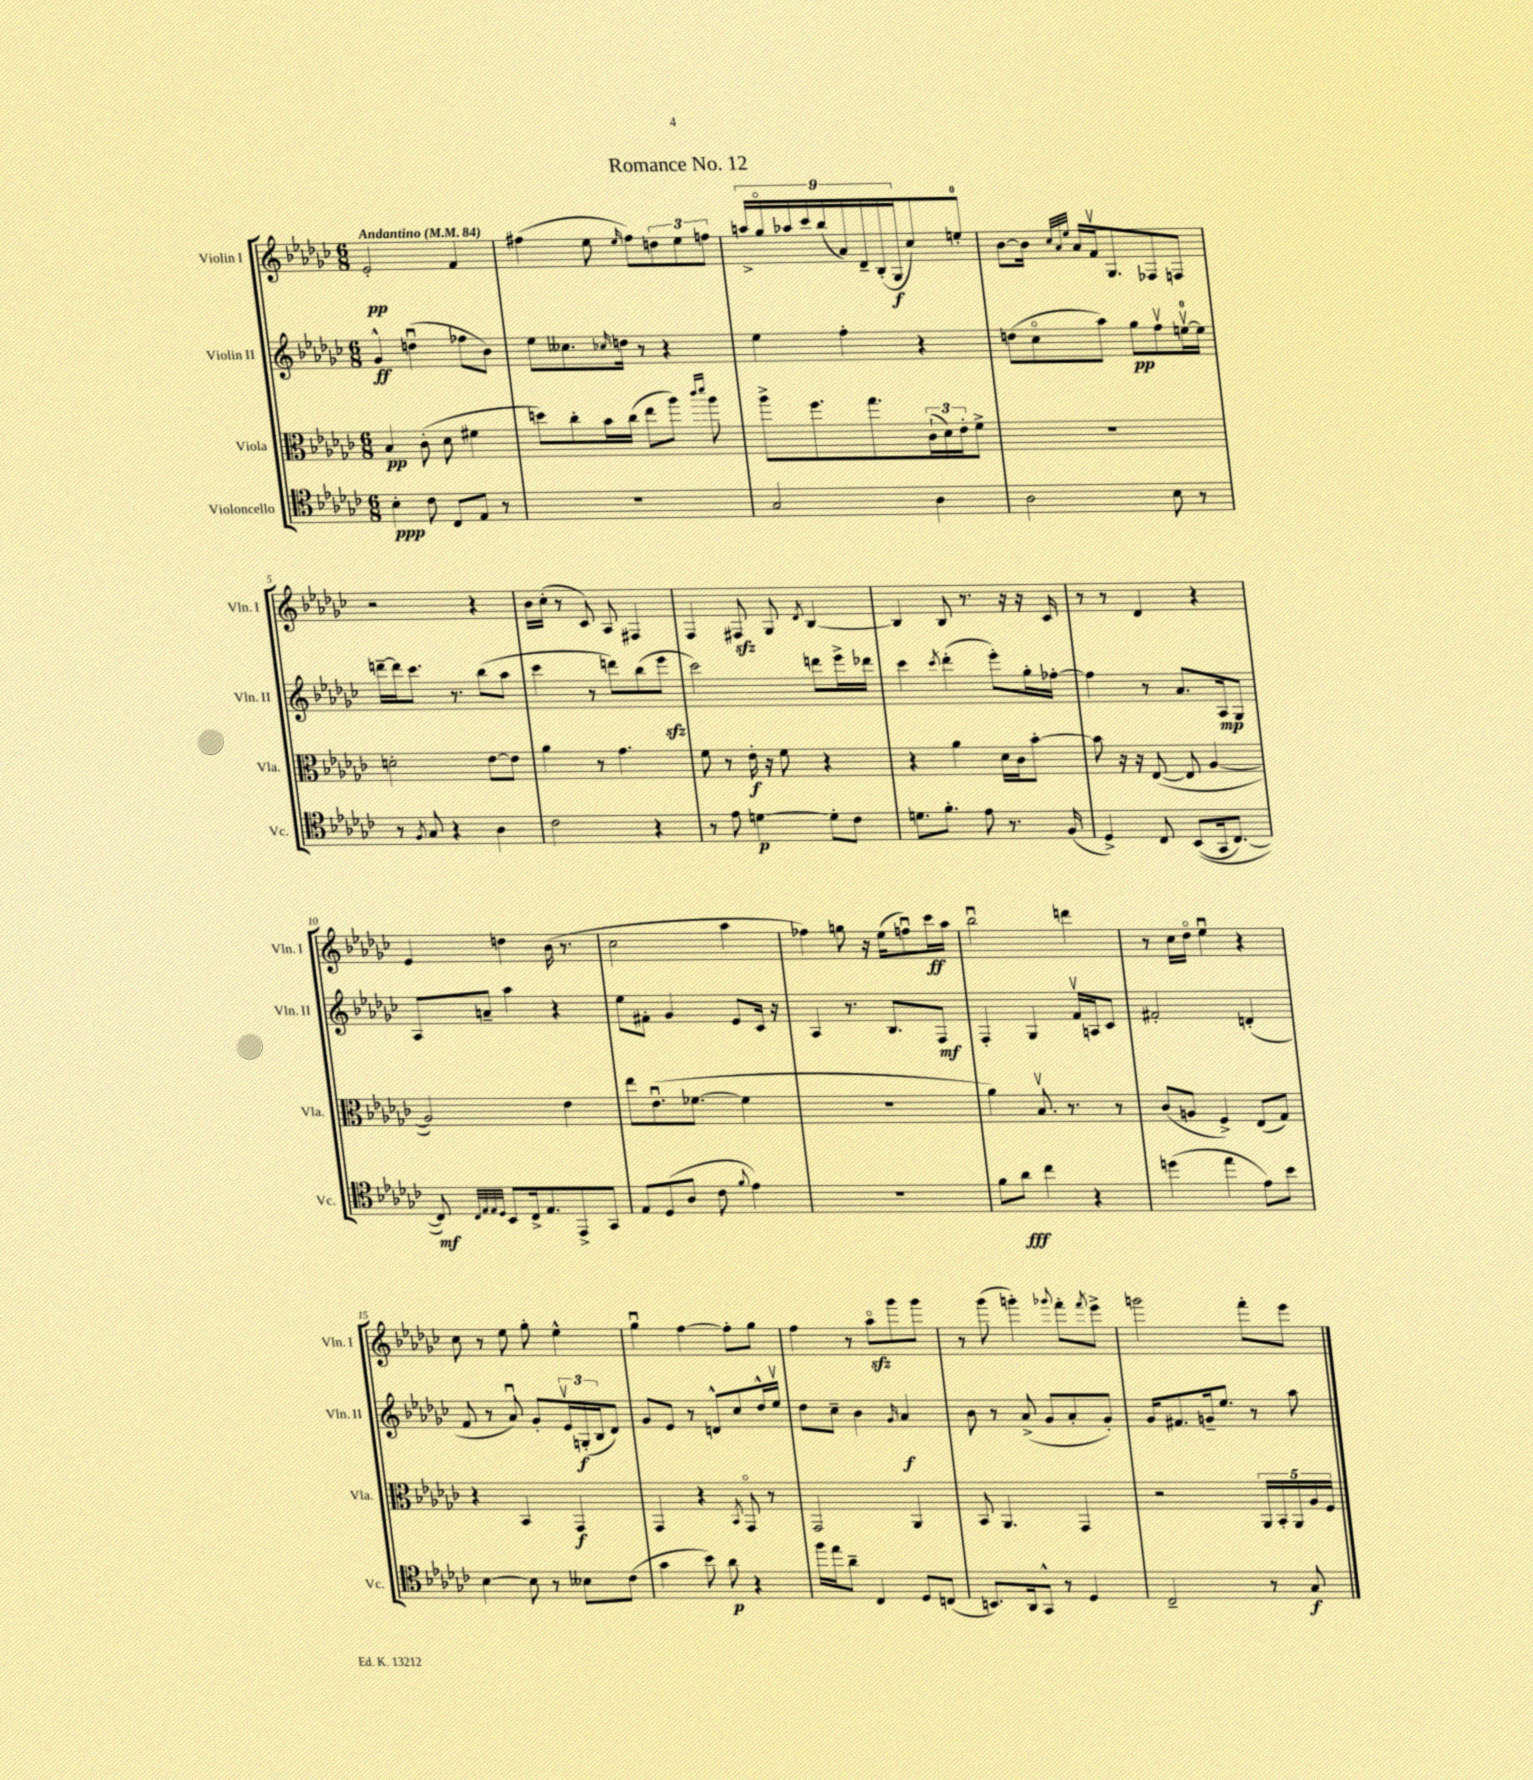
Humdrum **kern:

**kern	**kern	**kern	**kern
*staff4	*staff3	*staff2	*staff1
*clefC4	*clefC3	*clefG2	*clefG2
*k[b-e-a-d-g-c-]	*k[b-e-a-d-g-c-]	*k[b-e-a-d-g-c-]	*k[b-e-a-d-g-c-]
*M6/8	*M6/8	*M6/8	*M6/8
*MM84	*MM84	*MM84	*MM84
4B-'\	4B-/	4g-^^/	2e-'/
8c-\	(8c-'\	(4ddu\	.
8C-/L	8d-\	.	.
8E-/J	4f#\	8ff-\L	4f/
8r	.	8b-\J)	.
=	=	=	=
2.r	8dd\L)	8ee-\L	(4ff#\
.	8cc-'\	8.cc--\	.
.	16b-\L	.	8ee-\
.	.	16qqcc-/	.
.	(16cc-\JJ	16dd\Jk	.
.	.	.	16qqee-/
.	8ee-\L	8r	8ff#\L)
.	8aa-\J)	4r	12dd\
.	.	.	12ee-\
.	16qqccc-/LL	.	.
.	16qqddd-/JJ	.	.
.	8aa-\	.	.
.	.	.	12ff\J
=	=	=	=
2G-/	8aa-^\L	4ee-\	18aa^/LL
.	.	.	18gg-o/
.	.	.	18aa-/
.	8.ff\	.	.
.	.	.	18ccc-/
.	.	.	(18bb-/
.	.	4ff'\	.
.	.	.	18a-/)
.	8.gg-\	.	.
.	.	.	18d-~/
.	.	.	(18B-'/
.	.	.	18G-/J
4A-\	(24c-`\L	4r	8cc-/)
.	24d-\)	.	.
.	24e-'\J	.	.
.	8f^\J	.	8ee'/J
=	=	=	=
2A-\	2.r	(8dd\L	[8b-\L
.	.	8cc-o\	16b-\]Jk
.	.	.	32qqcc-/LLL
.	.	.	32qqa-/
.	.	.	32qqee-/JJJ
.	.	.	16a-/LL
.	.	8aa-\J)	16fv/J
.	.	.	8.G-/
.	.	8gg-\L	.
8B-\	.	8ffv\	8F-/
8r	.	[16eev\L	8F/J
.	.	16ee\]JJ	.
=	=	=	=
8r	2d'\	[16ddd~\LL	2r
.	.	16ddd\]J	.
8qF/	.	.	.
8G-/	.	8.ccc-\J	.
4r	.	.	.
.	.	8.r	.
4A-\	[8e-\L	(8bb-\L	4r
.	8e-\]J	8aa-\J	.
=	=	=	=
2c-\	4a-\	4ccc-\	16b-\LL
.	.	.	(16cc-'\JJ
.	.	.	8r
.	8r	8r	8c-/)
.	4.g-\	8ddd\L)	8A-/
4r	.	(8bb-\	4F#/
.	.	8eee-\J	.
=	=	=	=
8r	8f\	2ccc-\)	4F/
8e-\	8r	.	.
[4d\	16e-'\	.	8F#/
.	16r	.	.
.	8f\	.	8G-/
.	.	.	8qd-/
8d'\]L	4r	8ddd\L	[4B-/
8c-\J	.	16eee-^\L	.
.	.	16ddd-\JJ	.
=	=	=	=
8.d\L	4r	4ccc-\	4B-/]
8.f'\J	.	.	.
.	.	8qccc-/	.
.	4a-\	(4ddd-'\	8B-/
8e-\	.	.	8.r
8.r	16d-\LL	8eee-'\L)	.
.	16c-\J	.	16r
.	[8b-'\J	16gg-'\L	16r
(16F/	.	[16ff-'\JJ	16c-/
=	=	=	=
4D-^/)	8b-\]	4ff-\]	8r
.	16r	.	8r
.	16r	.	.
8C-/	([8E-/	8r	4d-/
&((8BB-/L	8E-/]	8.a-/L	.
16GG-/k	[4A-/	.	4r
[8.C-/J)	.	16A-/k	.
.	.	8G-/J	.
=	=	=	=
8C-/]&)	2A-/])	8A-/L	4e-/
32qqC-/LLL	.	.	.
32qqE-/	.	.	.
32qqE-/	.	.	.
32qqD-/JJJ	.	.	.
8BB-/L	.	8a~/J	.
16C-^/k	.	4aa-\	4dd\
8.E-/	.	.	.
8EE-^/	4e-\	4r	(16b-\
.	.	.	8.r
8GG-/J	.	.	.
=	=	=	=
8E-/L	8ee-\L	8ee-\L	2cc-\
(8D-/	(8.e-u\	8f#'\J	.
8A-/J	.	4g-/	.
.	[8.f-\J	.	.
8c-\	.	.	.
8qqf/	.	.	.
4e-\)	4f-\]	8e-/L	4aa-\
.	.	16c-/Jk	.
.	.	16r	.
=	=	=	=
2.r	2.r	4A-/	4ff-\)
.	.	8.r	8gg\
.	.	.	16r
.	.	8.B-/L	(16ee-\LK
.	.	.	8ffu\)
.	.	8F/J	16ccc-\L
.	.	.	16aa-\JJ
=	=	=	=
8f\L	4a-\)	4F'/	2bb-u\
8a-\J	.	.	.
4cc-\	8.B-v/	4G-/	.
.	8.r	.	.
4r	.	16fv/LL	4ddd\
.	.	16A/J	.
.	8r	8c-/J	.
=	=	=	=
(4dd\	(8c-/L	2f#'/	8r
.	8A/J	.	16cc-\LL
.	.	.	16dd-o\JJ
4ee-\	4F^/)	.	4ee-u\
8e-\L)	(8E-/L	(4d'/	4r
8b-\J	8G-/J)	.	.
=	=	=	=
[4B-\	4r	8f/	8cc-\
.	.	8r	8r
8B-\]	4BB-/	8a-u/)	8ee-\
8r	.	8g-'/L	8gg-'\
8B--\L	4GG-/	24e-v/L	4ee-^^\
.	.	(24G'/	.
.	.	24B-/J	.
(8c-\J	.	8d-/J)	.
=	=	=	=
4g-\	4GG-/	8g-/L	4gg-u\
.	.	8e-/J	.
8b-\)	4r	8r	[4ff\
8a-\	.	8d^^/L	.
.	8qBB-/	.	.
4r	8GG-o/	8cc-/	8ff'\]L
.	8r	16dd-^^/L	8gg-\J
.	.	16ee-v/JJ	.
=	=	=	=
16ff\LL	2GG-/	8dd-\L	4ff\
16ee-\J	.	.	.
8a-~\J	.	8cc-~\J	.
4C-/	.	4b-\	8r
.	.	.	8aa-o\L
.	.	16qqg-/	.
8D-/L	4AA-/	4a-/	8ggg-\
(8C/J	.	.	8ggg-\J
=	=	=	=
8.BB/L)	8BB-/	8b-\	8r
.	4.AA-/	8r	(8ggg-\
16AA-/k	.	.	.
8GG-^^/J	.	(8a-^/	4ggg'\)
8r	.	8g-/L	.
.	.	.	8qqggg-/
4D-/	4GG-/	8a-'/	8fff'\L
.	.	.	8qfff/
.	.	8g-'/J)	8eee-^\J
=	=	=	=
2C-~/	2r	16g-/LK	2ggg\
.	.	8.f#/	.
.	.	16g~/k	.
.	.	8.ee-/J	.
8r	20AA-/LL	8r	8fff'\L
.	20BB-'/	.	.
.	20AA-/	.	.
8G-/	.	8aa-\	8eee-\J
.	20A-/	.	.
.	20F/JJ	.	.
==	==	==	==
*-	*-	*-	*-
